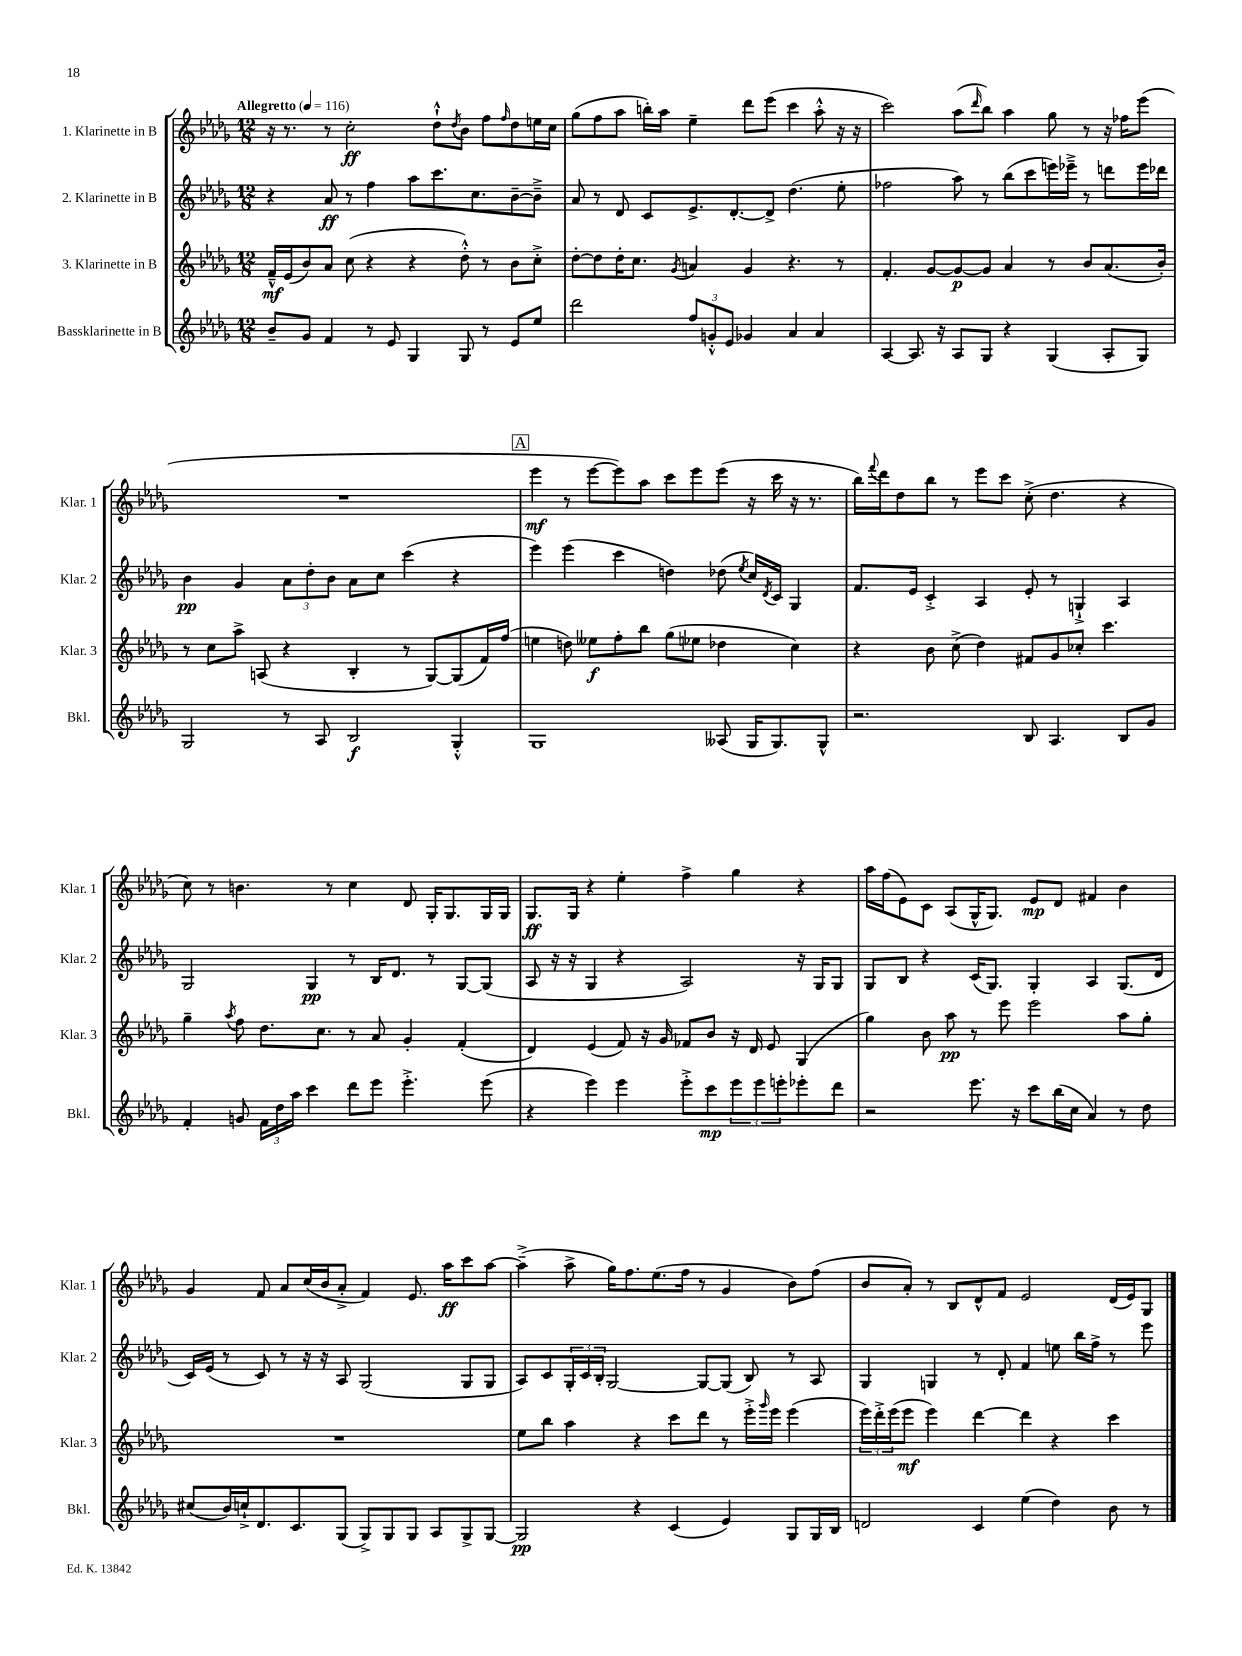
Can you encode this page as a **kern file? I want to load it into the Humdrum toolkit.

**kern	**kern	**kern	**kern
*staff4	*staff3	*staff2	*staff1
*clefG2	*clefG2	*clefG2	*clefG2
*k[b-e-a-d-g-]	*k[b-e-a-d-g-]	*k[b-e-a-d-g-]	*k[b-e-a-d-g-]
*M12/8	*M12/8	*M12/8	*M12/8
*MM116	*MM116	*MM116	*MM116
8b-~/L	16f~^^/LL	4r	16r
.	(16e-/J	.	8.r
8g-/J	8b-/)	.	.
4f/	8a-/J	8a-/	8r
.	(8cc\	8r	2cc'\
8r	4r	4ff\	.
8e-/	.	.	.
4G-/	4r	8aa-\L	.
.	.	8.ccc\	8dd-`^^\L
.	.	.	8qdd-/
8G-/	8dd-'^^\)	.	8b-\J
.	.	8.cc\	.
8r	8r	.	8ff\L
.	.	.	16qqff/
8e-/L	8b-\L	[8b-~\	8dd-\
8ee-/J	8cc'^\J	8b-~^\]J	16ee\L
.	.	.	16cc\JJ
=	=	=	=
2ddd-\	[8dd-'\L	8a-/	(8gg-\L
.	8dd-\]	8r	8ff\
.	16dd-'\K	8d-/	8aa-\J
.	8.cc\J	.	.
.	.	8c/L	16bb'\LL)
.	.	.	16aa-\JJ
.	8qg-/	.	.
12ff/L	4a/	8.e-^/	4ee-~\
12g'^^/	.	.	.
12e-/J	.	.	.
.	.	[8.d-'/	.
4g-/	4g-/	.	8ddd-\L
.	.	8d-^/]J	(8eee-\J
4a-/	4.r	(4.dd-\	4ccc\
4a-/	.	.	8aa-'^^\
.	8r	8ee-'\	16r
.	.	.	16r
=	=	=	=
[4A-/	4.f'/	2ff-\	2ccc\)
8.A-/]	.	.	.
.	[8g-/L	.	.
16r	.	.	.
8A-/L	8g-/_	8aa-\)	(8aa-\L
.	.	.	16qqddd-/
8G-/J	8g-/]J	8r	8bb-\J)
4r	4a-/	(8bb-\L	4aa-\
.	.	8ccc\	.
(4G-/	8r	16eee\L)	8gg-\
.	.	16eee-~^\JJ	.
.	8b-/L	8r	8r
8A-'/L	(8.a-/	8ddd\L	16r
.	.	.	16ff-\LK
8G-/J)	.	16eee-\L	(8eee-\J
.	16b-'/Jk)	16ddd-\JJ	.
=	=	=	=
2G-/	8r	4b-\	1.r
.	8cc\L	.	.
.	8aa-^\J	4g-/	.
.	(8A/	.	.
8r	4r	12a-\L	.
.	.	12dd-'\	.
8A-/	.	.	.
.	.	12b-\J	.
2B-/	4B-'/	8a-\L	.
.	.	8cc\J	.
.	8r	(4ccc\	.
.	[8G-/L)	.	.
4G-'^^/	(8G-/]	4r	.
.	16f/L)	.	.
.	(16ff/JJ	.	.
=	=	=	=
1G-	4ee\	4eee-\)	4eee-\
.	8dd\)	(4eee-\	8r
.	8ee--\L	.	[8eee-\L
.	8ff'\	4ccc\	8eee-\])
.	8bb-\J	.	8aa-\J
.	(8gg-\L	4dd\)	8ccc\L
.	8ee-\J	.	8eee-\
(8A--/	4dd-\	(8dd-\	(8eee-\J
.	.	8qee-/	.
16G-/LK	.	16cc/LL)	16r
.	.	8qd-/	.
8.G-/)	.	16c/JJ	16ccc\
.	4cc\)	4G-/	16r
.	.	.	8.r
8G-^^/J	.	.	.
=	=	=	=
2.r	4r	8.f/L	16bb-\LL)
.	.	.	8qqfff/
.	.	.	16ddd-\J
.	.	.	8dd-\
.	.	16e-/Jk	.
.	8b-\	4c'^/	8bb-\J
.	(8cc^\	.	8r
.	4dd-\)	4A-/	8eee-\L
.	.	.	8ccc\J
8B-/	8f#/L	8e-'/	(8cc'^\
4.A-/	8g-/	8r	4.dd-\
.	8cc-'/J	4G`^/	.
.	4.ccc\	.	.
8B-/L	.	4A-/	4r
8g-/J	.	.	.
=	=	=	=
4f'/	4gg-~\	2G-/	8cc\)
.	.	.	8r
.	8qaa-/	.	.
8g/	8ff\	.	4.b\
24f\LL	8.dd-\L	.	.
24dd-\	.	.	.
24aa-\JJ	.	.	.
4ccc\	.	4G-/	.
.	8.cc\J	.	.
.	.	.	8r
8ddd-\L	8r	8r	4cc\
8eee-\J	8a-/	16B-/LK	.
.	.	8.d-/J	.
4.eee-'^\	4g-'/	.	8d-/
.	.	8r	16G-'/LK
.	.	.	8.G-/
.	(4f'/	[8G-/L	.
(8eee-\	.	(8G-/]J	16G-/L
.	.	.	16G-/JJ
=	=	=	=
4r	4d-/)	8A-/	8.G-/L
.	.	16r	.
.	.	16r	16G-/Jk
4eee-\)	(4e-/	4G-/	4r
4eee-\	8f/)	4r	4ee-'\
.	16r	.	.
.	16g-/	.	.
8eee-'^\L	8f-/L	2A-/)	4ff^\
8ccc\	8b-/J	.	.
12eee-\	16r	.	4gg-\
.	16d-/	.	.
12eee-\	.	.	.
.	8e-/	.	.
12eee'\	.	.	.
8eee-'\	(4G-/	16r	4r
.	.	16G-/LK	.
8ddd-\J	.	8G-/J	.
=	=	=	=
2r	4gg-\)	8G-/L	16aa-\LL
.	.	.	(16ff\J
.	.	8B-/J	8e-\)
.	8b-\	4r	8c\J
.	8aa-\	.	(8A-/L
8.eee-\	8r	(16c/LK	16G-^^/K
.	.	8.G-/J)	8.G-/J)
.	8eee-\	.	.
16r	.	.	.
8ccc\L	2eee-\	4G-'/	8e-/L
(16bb-\L	.	.	8d-/J
16cc\JJ	.	.	.
4a-/)	.	4A-/	4f#/
8r	8aa-\L	(8.G-/L	4b-\
8dd-\	8gg-'\J	.	.
.	.	16d-/Jk	.
=	=	=	=
(8cc#/L	1.r	16c/LL)	4g-/
.	.	(16e-/JJ	.
16b-/L)	.	8r	.
16cc`^/J	.	.	.
8.d-/	.	8c/)	8f/
.	.	8r	8a-/L
8.c/	.	.	.
.	.	16r	(16cc/L
.	.	16r	16b-/J
(8G-/J	.	8A-/	8a-'^/J
8G-^/L)	.	(2G-/	4f/)
8G-/	.	.	.
8G-/J	.	.	8.e-/
8A-/L	.	.	.
.	.	.	16aa-\LK
8G-^/	.	8G-/L	8ccc\
[8G-/J	.	8G-/J	[8aa-\J
=	=	=	=
2G-/]	8ee-\L	8A-/L)	(4aa-~^\]
.	8bb-\J	8c/	.
.	4aa-\	24G-'/L	8aa-^\
.	.	24c/	.
.	.	24B-'/JJ	.
.	.	[2G-/	16gg-\LK)
.	.	.	8.ff\
4r	4r	.	.
.	.	.	(8.ee-\
(4c/	8ccc\L	.	.
.	.	.	16ff\Jk
.	8ddd-\J	8G-/_L	8r
4e-/)	8r	(8G-/]J	4g-/
.	16eee-'^\LL	8B-/)	.
.	16qqggg-/	.	.
.	16eee-\JJ	.	.
8G-/L	(4eee-\	8r	8b-\L)
16G-/L	.	8A-/	(8ff\J
16B-/JJ	.	.	.
=	=	=	=
2d/	24eee-\LL)	4G-/	8b-/L
.	24ddd-'^\	.	.
.	(24eee-\J	.	.
.	8eee-\J	.	8a-'/J)
.	4eee-\)	4G/	8r
.	.	.	8B-/L
4c/	[4ddd-\	8r	8d-^^/
.	.	8d-'/	8f/J
(4ee-\	4ddd-\]	4f/	2e-/
4dd-\)	4r	8ee\	.
.	.	16bb-\LL	.
.	.	16ff^\JJ	.
8b-\	4ccc\	8r	(16d-/LL
.	.	.	16e-/J)
8r	.	8eee-\	8G-/J
==	==	==	==
*-	*-	*-	*-
